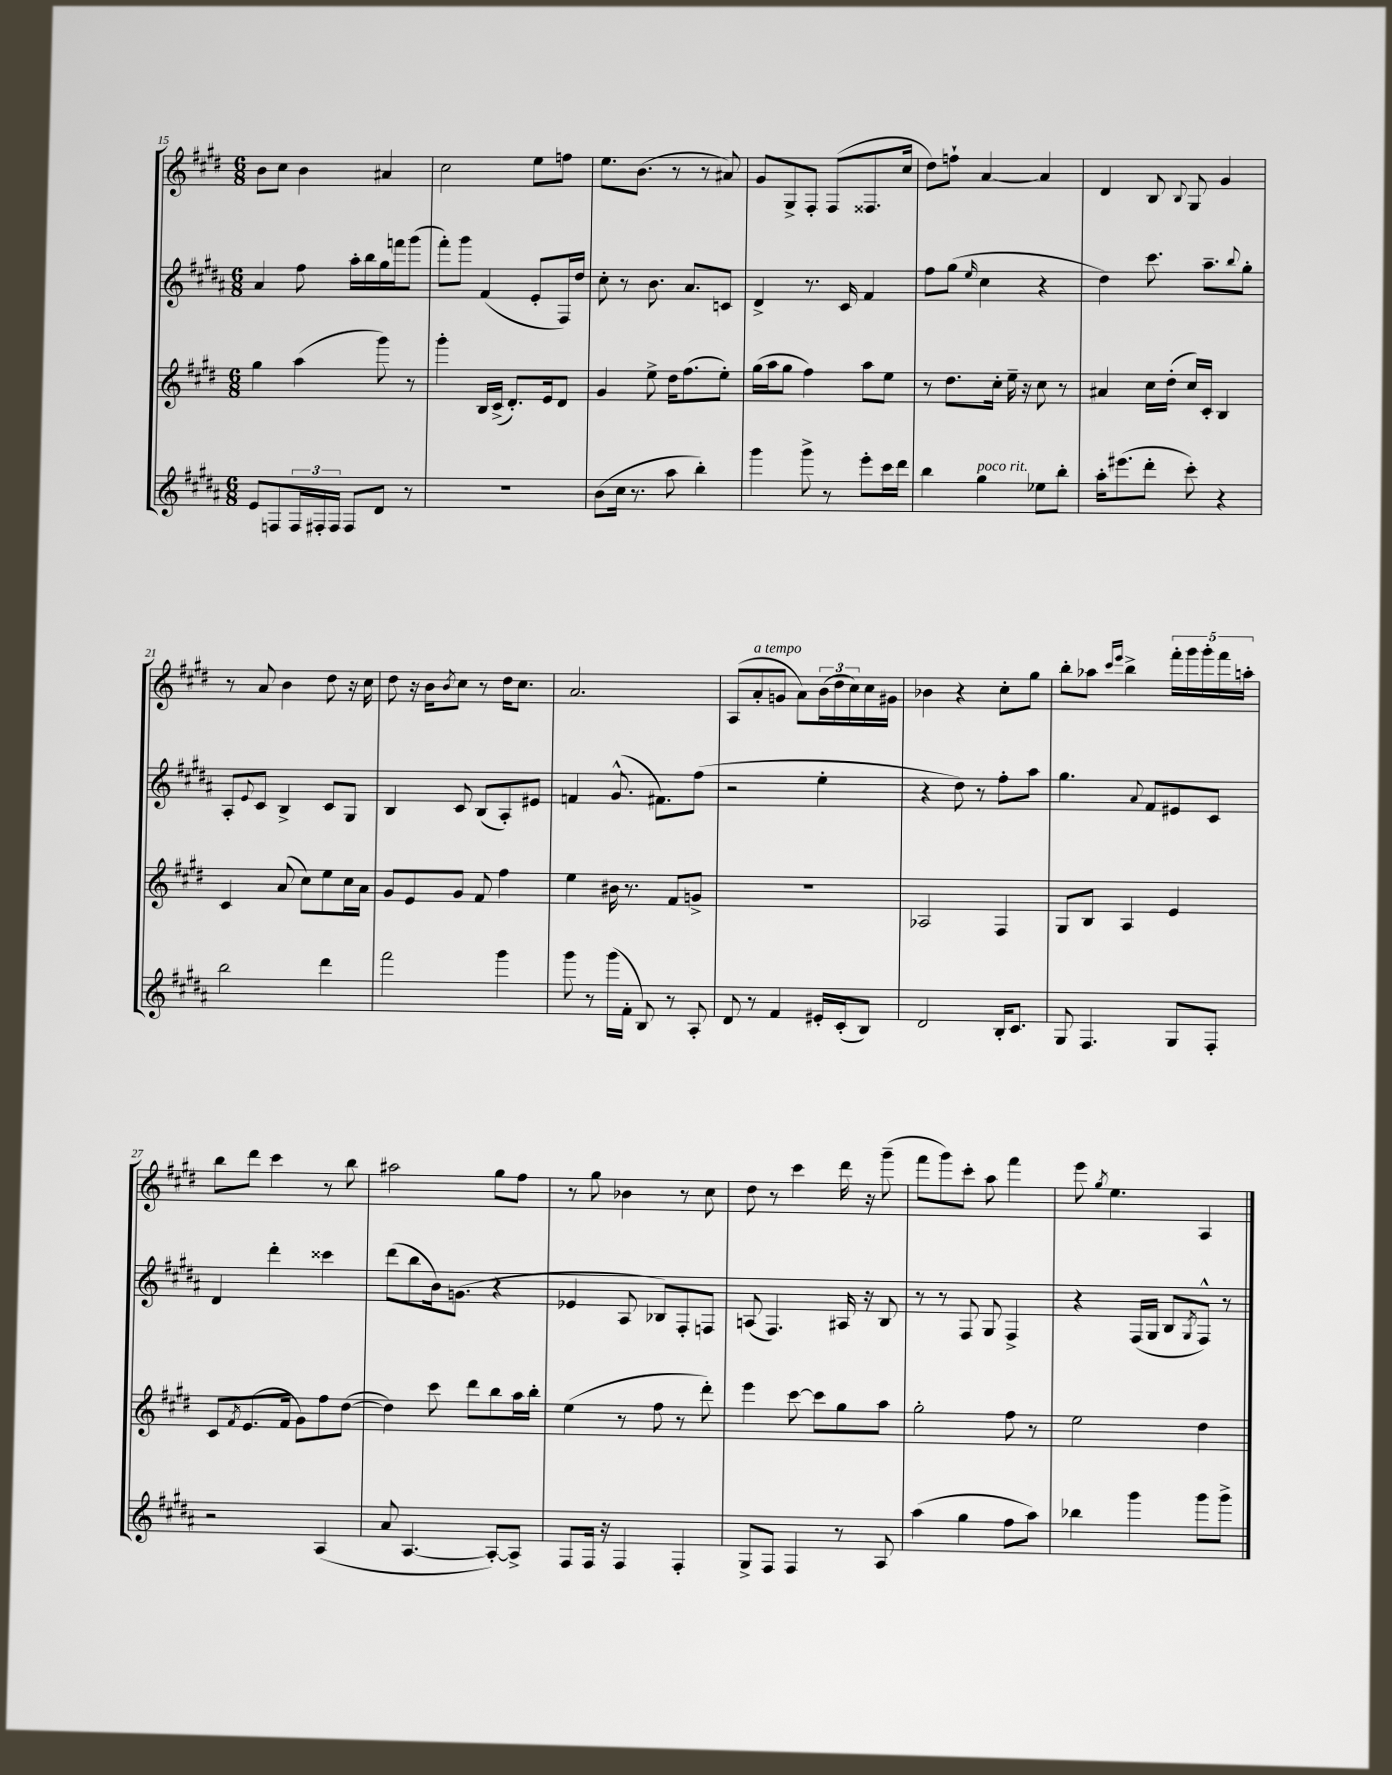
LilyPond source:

<<
\new StaffGroup <<
\new Staff = "s0" {
    \clef treble \key e \major \numericTimeSignature \time 6/8
    b'8 cis''8 b'4 ais'4 |
    cis''2 e''8 f''8 |
    e''8. b'8.( r8 r8 ais'8) |
    gis'8 gis8-> fis8-. fis8( fisis8. cis''16 |
    dis''8) f''8-! a'4~ a'4 |
    dis'4 b8 \appoggiatura { b8 } gis8 gis'4 |
    r8 a'8 b'4 dis''8 r16 cis''16 |
    dis''8 r16 b'16 \acciaccatura { b'8 } cis''8 r8 dis''16 cis''8. |
    a'2. |
    a8( a'8-.^\markup { \italic "a tempo" } g'8 a'8) \tuplet 3/2 { b'16( dis''16 cis''16) } cis''16 gis'16 |
    bes'4 r4 cis''8-. gis''8 |
    b''8-. aes''8 \grace { cis'''16 e'''16 } b''4-> \tuplet 5/4 { fis'''16-. gis'''16 gis'''16-. fis'''16 a''16-. } |
    b''8 dis'''8 cis'''4 r8 b''8 |
    ais''2 gis''8 fis''8 |
    r8 gis''8 bes'4 r8 cis''8 |
    dis''8 r8 cis'''4 dis'''16 r16 gis'''8--( |
    fis'''8 gis'''8) cis'''8-. a''8 fis'''4 |
    e'''8 \acciaccatura { gis''8 } e''4. a4 \bar "|." |
}
\new Staff = "s1" {
    \clef treble \key b \major \numericTimeSignature \time 6/8
    ais'4 fis''8 ais''16-. b''16 gis''16 f'''16 gis'''8( |
    fis'''8-.) gis'''8 fis'4( e'8-. fis16) dis''16 |
    cis''8-. r8 b'8. ais'8. c'8 |
    dis'4-> r8. cis'16 fis'4 |
    fis''8 gis''8( \grace { e''16 } cis''4 r4 |
    dis''4) cis'''8. ais''8.-- \appoggiatura { b''8 } gis''8-. |
    ais8-. \appoggiatura { e'8 } cis'8 b4-> cis'8 gis8 |
    b4 cis'8 b8( ais8-.) eis'8 |
    f'4 gis'8.-^( fis'8.) fis''8( |
    r2 e''4-. |
    r4 dis''8) r8 fis''8-. ais''8 |
    gis''4. \appoggiatura { ais'8 } fis'8 eis'8 cis'8 |
    dis'4 dis'''4-. cisis'''4 |
    dis'''8( b''8 b'16) g'8.( r4 |
    ees'4 ais8 bes8) fis8-. f8 |
    a8( fis4.) ais16 r16 b8 |
    r8 r8 fis8 gis8 fis4-> |
    r4 fis16( gis16 b8 \acciaccatura { gis8 } fis8-^) r8 \bar "|." |
}
\new Staff = "s2" {
    \clef treble \key e \major \numericTimeSignature \time 6/8
    gis''4 a''4( gis'''8) r8 |
    gis'''4-. b16 cis'16->( dis'8.-.) e'16 dis'8 |
    gis'4 e''8-> dis''16 fis''8.( e''8-.) |
    gis''16( a''16 gis''8 fis''4) a''8 e''8 |
    r8 dis''8. cis''16-. e''16-- r16 cis''8 r8 |
    ais'4 cis''16 dis''16-.( cis''16) cis'16-. b4 |
    cis'4 a'8( cis''8) e''8 cis''16 a'16 |
    gis'8 e'8 gis'8 fis'8 fis''4 |
    e''4 bis'16 r8. fis'8 g'8-> |
    R2. |
    aes2 fis4 |
    gis8 b8 a4 e'4 |
    cis'8 \acciaccatura { fis'8 } e'8.( fis'16 gis'8) fis''8 dis''8~( |
    dis''4) cis'''8 dis'''8 b''8 a''16 b''16-. |
    e''4( r8 fis''8 r8 dis'''8-.) |
    e'''4 cis'''8~ cis'''8 gis''8 a''8 |
    gis''2-. fis''8 r8 |
    e''2 dis''4 \bar "|." |
}
\new Staff = "s3" {
    \clef treble \key b \major \numericTimeSignature \time 6/8
    e'8 f8 \tuplet 3/2 { f16 fis16-. fis16 } fis8 dis'8 r8 |
    R2. |
    b'8( cis''16 r8. ais''8 b''4-.) |
    gis'''4 gis'''8-> r8 e'''8-. cis'''16 dis'''16 |
    b''4 gis''4^\markup { \italic "poco rit." } ees''8 b''8-. |
    ais''16-. eis'''8.( dis'''8-. cis'''8-.) r4 |
    b''2 dis'''4 |
    fis'''2 gis'''4 |
    gis'''8 r8 gis'''16( fis'16-. b8) r8 ais8-. |
    dis'8 r8 fis'4 eis'16-. cis'16-.( b8) |
    dis'2 b16-. cis'8. |
    gis8 fis4. gis8 fis8-. |
    r2 ais4( |
    ais'8 ais4.~ ais8~-.) ais8-> |
    fis8 fis16 r16 fis4 fis4-. |
    gis8-> fis8 fis4 r8 ais8 |
    ais''4( gis''4 fis''8 ais''8) |
    bes''4 gis'''4 gis'''8 gis'''8-> \bar "|." |
}
>>
>>
\layout { \context { \Score currentBarNumber = #15 } }
